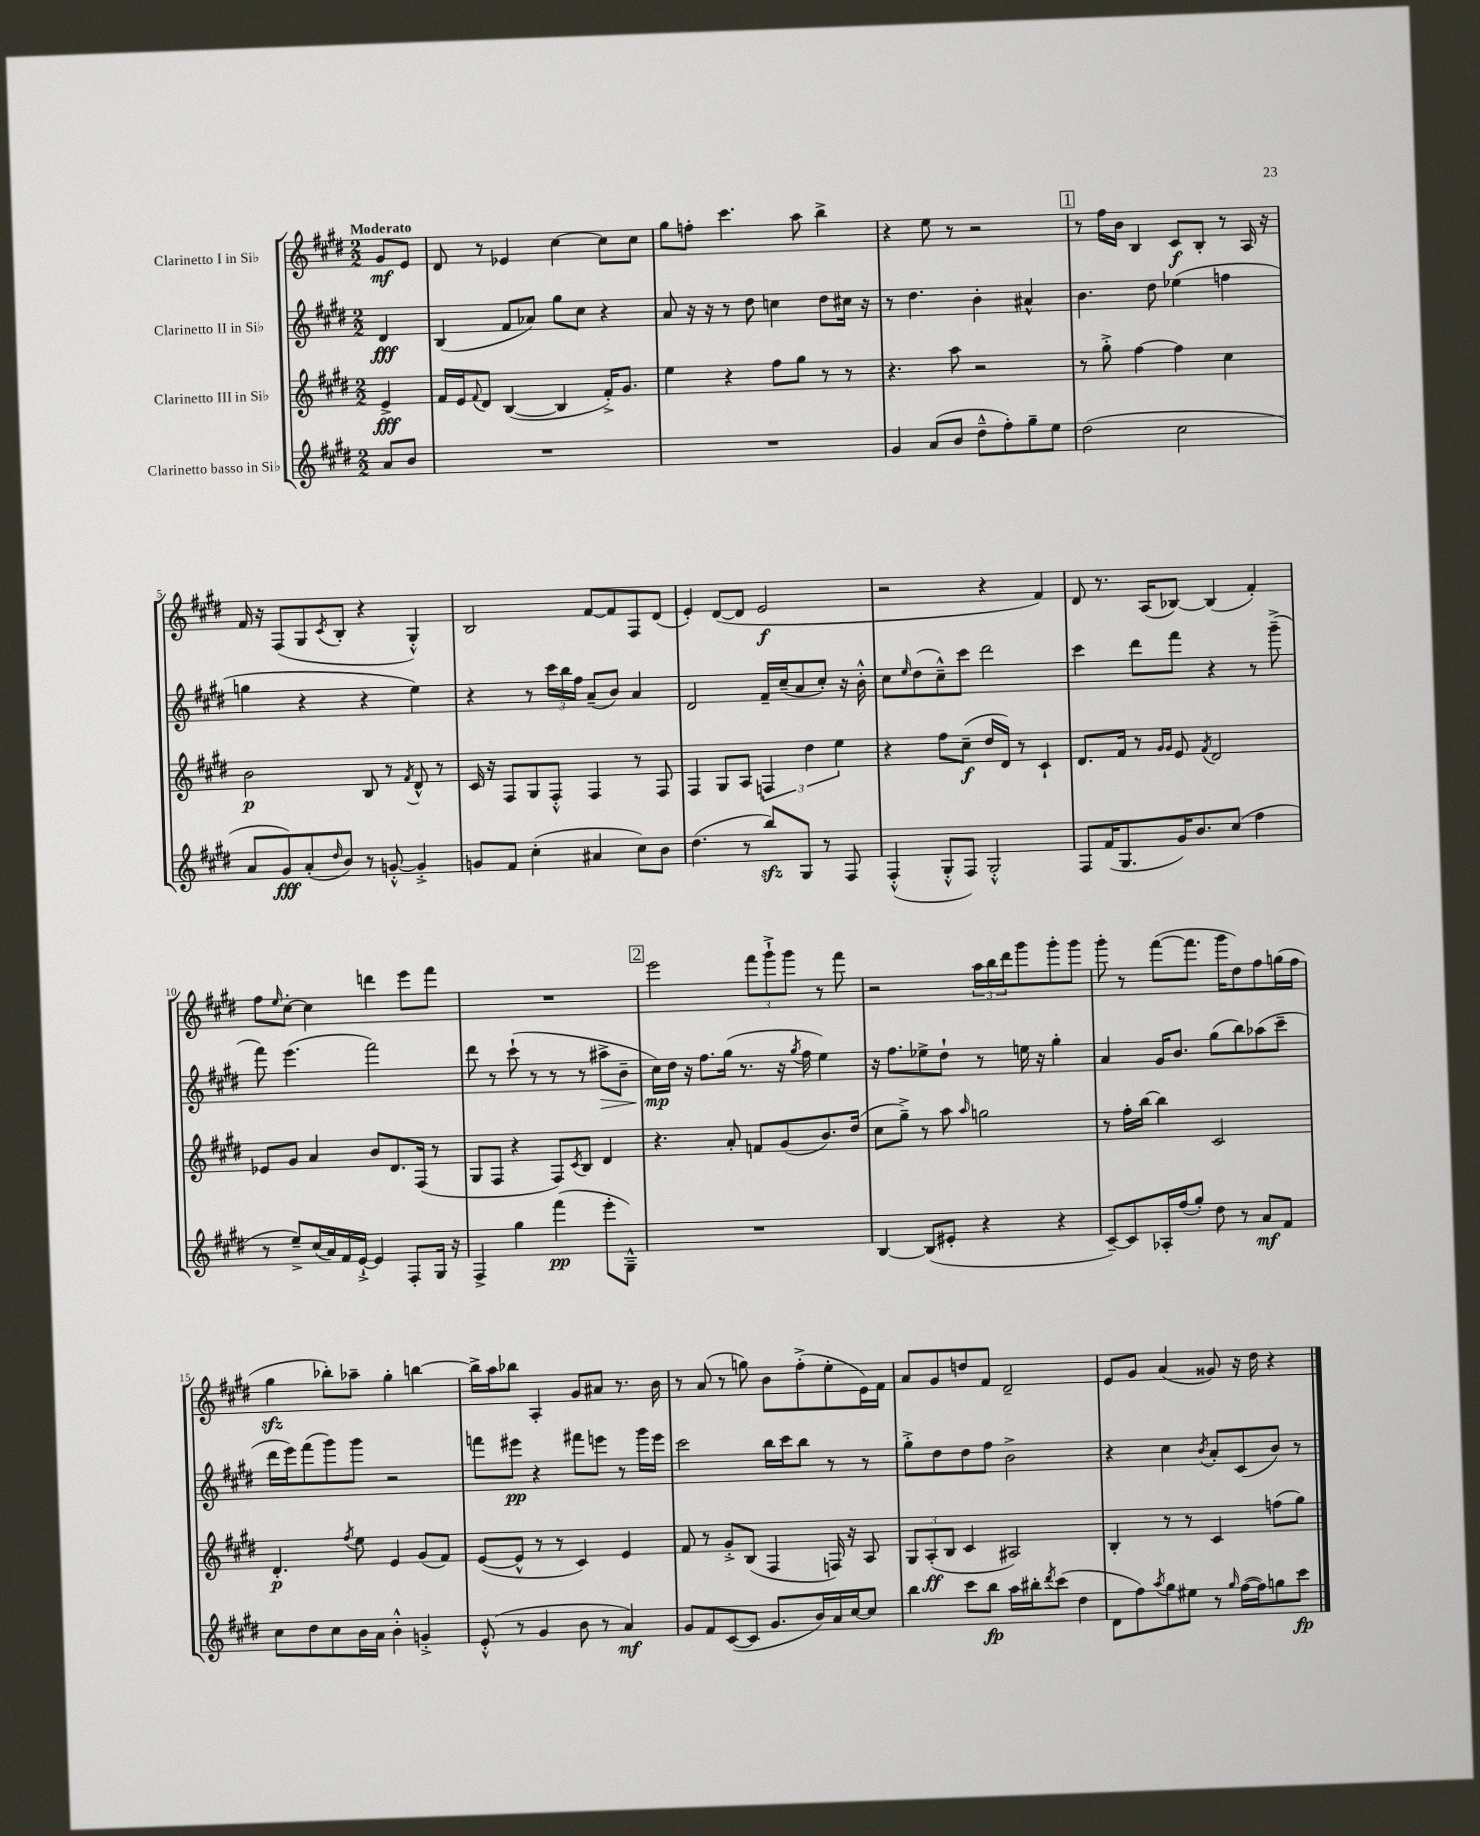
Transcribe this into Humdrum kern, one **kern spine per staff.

**kern	**kern	**kern	**kern
*staff4	*staff3	*staff2	*staff1
*clefG2	*clefG2	*clefG2	*clefG2
*k[f#c#g#d#]	*k[f#c#g#d#]	*k[f#c#g#d#]	*k[f#c#g#d#]
*M2/2	*M2/2	*M2/2	*M2/2
8a	4e^	4d#	8g#
8b	.	.	8e
=	=	=	=
1r	16f#	(4B	8d#
.	16e	.	.
.	8qqf#	.	.
.	8d#	.	8r
.	([4B	8f#	4e-
.	.	8a-)	.
.	4B]	8gg#	[4cc#
.	.	8cc#	.
.	16f#'^)	4r	8cc#]
.	8.g#	.	.
.	.	.	8cc#
=	=	=	=
1r	4ee	8a	8gg#
.	.	16r	8ff'
.	.	16r	.
.	4r	8r	4.ccc#
.	.	8dd#	.
.	8ff#	4cc	.
.	8gg#	.	8aa
.	8r	8dd#	4bb^
.	8r	16cc#	.
.	.	16r	.
=	=	=	=
4g#	4.r	8r	4r
.	.	4.dd#	.
(8a	.	.	8ee
8b	8aa	.	8r
8dd#~^^	2r	4b'	2r
8ff#')	.	.	.
8gg#~	.	4a#^^	.
8ee	.	.	.
=	=	=	=
(2dd#	8r	4.b	8r
.	8gg#'^	.	16ff#
.	.	.	16b
.	[4ff#	.	4B
.	.	8dd#	.
2cc#	4ff#]	(4ee-	8c#
.	.	.	8B'
.	4cc#	4ff	8r
.	.	.	16A
.	.	.	16r
=	=	=	=
8a	2b	4gg	16f#
.	.	.	16r
8g#)	.	.	(8F#
(8a'	.	4r	8G#
16qqdd#	.	.	8qc#
8b)	.	.	8B'
8r	8B	4r	4r
[8g'^^	8r	.	.
.	8qf#	.	.
4g'^]	8d#^^	4ee)	4G#'^^)
.	8r	.	.
=	=	=	=
8g	16c#	4r	2B
.	16r	.	.
8f#	8F#	.	.
(4cc#'	8G#	8r	.
.	8F#'^^	24ccc#	.
.	.	24bb	.
.	.	24ff#	.
4a#	4F#	(8a~	[8f#
.	.	8b)	8f#]
8cc#)	8r	4a	8F#
8b	8F#	.	(8d#
=	=	=	=
(4.dd#	4F#	2d#	4e')
.	8G#	.	([8d#
8r	8A	.	8d#]
8bb)	6F	16f#~	2e
.	.	(16cc#~	.
8G#	.	8a	.
.	6dd#	.	.
8r	.	8cc#')	.
.	6ee	.	.
8F#	.	16r	.
.	.	16b'^^	.
=	=	=	=
(4F#'^^	4r	8cc#	2r
.	.	16qqee	.
.	.	(8dd#	.
8G#'^^	8ff#	8cc#~^^)	.
8F#)	(8cc#~	8ccc#	.
2G#'^^	16dd#	2ddd#	4r
.	16d#)	.	.
.	8r	.	.
.	4c#`	.	4f#)
=	=	=	=
8F#	8.d#	4ccc#	8d#
(16f#	.	.	8.r
8.G#	16f#	.	.
.	8r	8ddd#	.
.	.	.	(16A
.	16qqg#	.	.
.	16qqg#	.	.
16g#)	8e	8fff#	[8B-)
8.b	.	.	.
.	8qf#	.	.
.	2d#	4r	(4B-]
(8cc#	.	.	.
4ff#	.	8r	4f#')
.	.	(8ggg#~^	.
=	=	=	=
8r	8e-	8fff#)	8ff#
.	.	.	16qqee
8ee~^)	8g#	(4.eee	[8cc#'
(16cc#	4a	.	4cc#]
16a)	.	.	.
16f#	.	.	.
[16e`^	.	.	.
4e]	8b	2fff#)	4ddd
.	8.d#	.	.
8F#'	.	.	8eee
.	(16F#	.	.
16G#	8r	.	8fff#
16r	.	.	.
=	=	=	=
4F#^	8G#	8ddd#	1r
.	8F#	8r	.
4gg#	4r	(8ccc#`	.
.	.	8r	.
(4fff#	8F#)	8r	.
.	8qc#	.	.
.	8B	8r	.
8eee'	4d#	8aa#^	.
8G#~^^)	.	8b~	.
=	=	=	=
1r	4.r	16cc#)	2eee
.	.	16dd#	.
.	.	16r	.
.	.	8.ff#	.
.	8a'	(16gg#	.
.	.	8.r	.
.	8f	.	12fff#
.	.	.	12ggg#`^
.	(8g#	16r	.
.	.	.	12ggg#
.	.	8qgg#	.
.	.	16ff#	.
.	8.b)	4ee)	8r
.	.	.	8fff#
.	(16dd#	.	.
=	=	=	=
[4B	8cc#	16r	2r
.	.	8.ff#	.
.	8gg#~^)	.	.
(8B]	8r	8ee-^	.
8e#'	8aa	8dd#`	.
.	16qqaa	.	.
4r	2gg	8r	24aa
.	.	.	24bb
.	.	.	24ddd#
.	.	16ee	8ggg#
.	.	16r	.
4r	.	4gg#'	8ggg#'
.	.	.	8ggg#
=	=	=	=
[8c#~)	8r	4a	8ggg#'
8c#]	16ff#'	.	8r
.	[16bb	.	.
16A-'	4bb]	16g#	([8fff#
(16ff#	.	8.b	.
8gg#')	.	.	8.fff#]
8dd#	2c#	(8gg#	.
.	.	.	16ggg#
8r	.	8bb)	8dd#)
8a	.	(8aa-	8ff#
8f#	.	8ccc#~	(16gg
.	.	.	16ff#
=	=	=	=
8cc#	4.d#'	16ddd#	4gg#
.	.	16eee)	.
8dd#	.	(8fff#	.
8cc#	.	8ggg#)	8bb-')
.	8qff#	.	.
16b	8ee	8ggg#	8aa-~
16a	.	.	.
4b'^^	4e	2r	4gg#'
4g'^	(8g#	.	[4bb
.	8f#)	.	.
=	=	=	=
(8e'^^	([8e	8fff	16bb^]
.	.	.	16aa
8r	8e^^]	8eee#	8bb-
4g#	8r	4r	4A'
.	8r	.	.
8b	4c#)	8fff#	8g#
8r	.	8eee	8a#
4a)	4e	8r	8.r
.	.	16ggg#	.
.	.	16eee	16b
=	=	=	=
8g#	8f#	2ccc#	8r
8f#	8r	.	(8a
([8c#	8g#'^	.	8r
8c#]	(8B	.	8gg)
8.g#	4F#	16bb	8b
.	.	16ccc#	.
.	.	8bb	(8ff#'^
16b)	.	.	.
16a	16F)	8r	8ee'
[16cc#	16r	.	.
8cc#]	8A	8r	16e)
.	.	.	16f#
=	=	=	=
4bb	12G#	8gg#'^	8a
.	(12A'	.	.
.	.	8dd#	8g#
.	12B	.	.
8ccc#	4c#	8dd#	8dd
8bb	.	8ff#	8f#
16aa	2A#)	2b^	2d#~
16bb#'	.	.	.
8qddd#	.	.	.
(8ccc#	.	.	.
4dd#	.	.	.
=	=	=	=
8d#	4B'	4r	8e
8ff#)	.	.	8g#
8qaa	.	.	.
8gg#	8r	4cc#	(4a
8ee#	8r	.	.
.	.	8qb	.
8r	4c#	8a'	8g##)
16qqgg#	.	.	.
([16ff#	.	(8c#	16r
16ff#])	.	.	16dd#
8gg	(8ff	8b)	4r
8ccc#	8gg#)	8r	.
==	==	==	==
*-	*-	*-	*-
